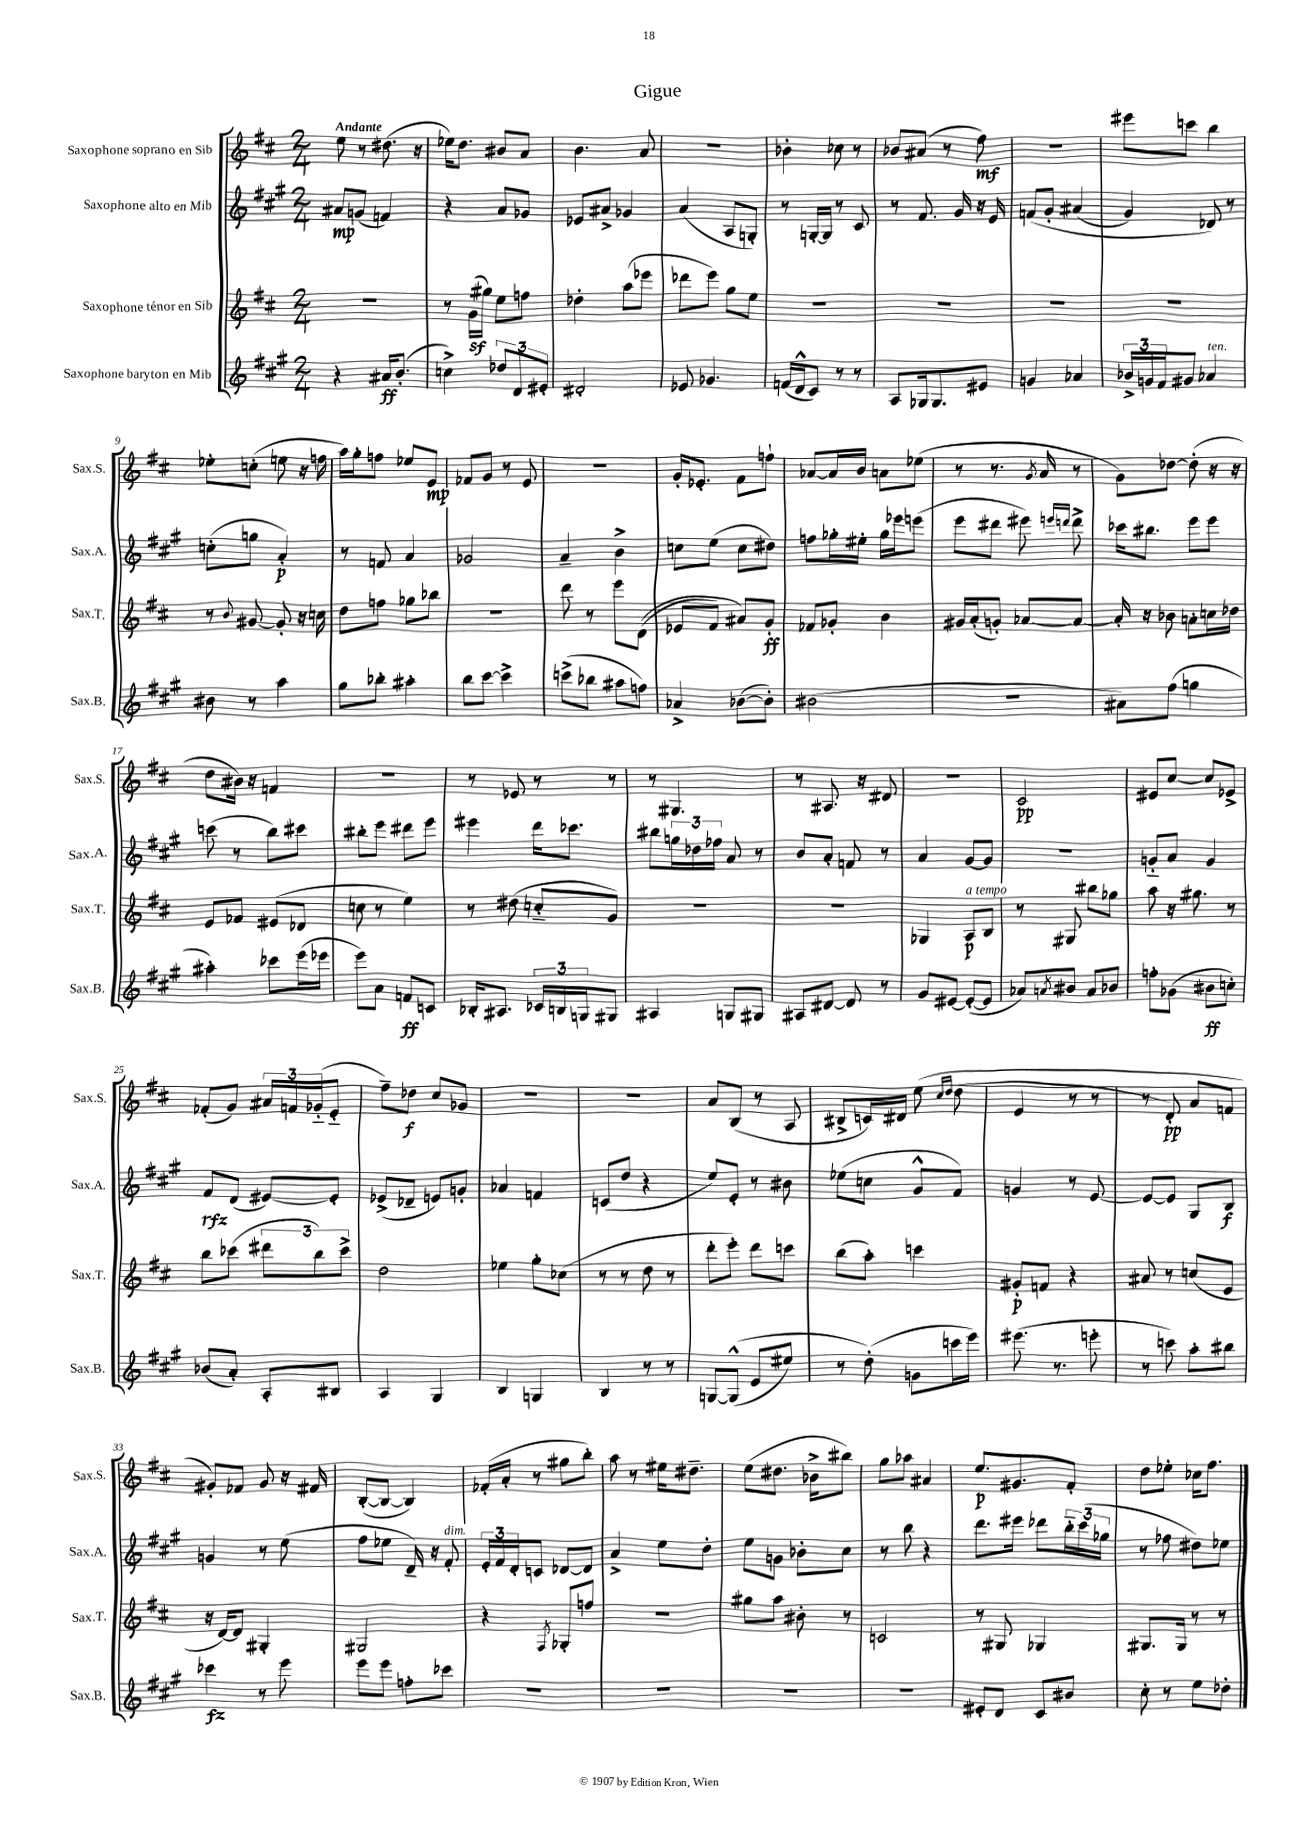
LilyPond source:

\header { title = "Gigue" }
<<
\new StaffGroup <<
\new Staff = "s0" \with { instrumentName = "Saxophone soprano en Sib" shortInstrumentName = "Sax.S." } {
    \clef treble \key d \major \numericTimeSignature \time 2/4 \tempo "Andante"
    e''8 r8 dis''8.( r16 |
    ees''16) d''8. bis'8 a'8 |
    b'4. a'8 |
    r2 |
    bes'4-. ces''8 r8 |
    bes'8 ais'8( r8 fis''8\mf) |
    r2 |
    eis'''8 c'''8 b''4 |
    ees''8-. c''8-.( e''8 r16 f''16 |
    a''16) g''16-. f''8 ees''8 e'8\mp |
    fes'8 g'8 r8 e'8 |
    r2 |
    g'16-. ees'8.-. fis'8 f''8-! |
    aes'8~ aes'16 b'16 a'8 ees''8( |
    r8 r8. \acciaccatura { g'8 } a'16 r8 |
    g'8) des''8~ des''8-.( r16 r16 |
    d''8 bis'16) r16 f'4 |
    R2 |
    r8 ees'8 r8 r8 |
    r8 gis4. |
    r8 ais8. r16 dis'8 |
    R2 |
    cis'2\pp |
    eis'8 cis''8~ cis''8 ees'8-> |
    fes'8-.( g'8) \tuplet 3/2 { ais'16 f'16 ges'16-_( } e'8-_ |
    fis''8--) des''8\f cis''8 ges'8 |
    r2 |
    R2 |
    a'8 b8( r8 a8 |
    bis8-> c'16) dis'16 e''8\( \grace { cis''16 d''16 } d''8( |
    e'4 r8 r8 |
    r8 d'8-.\pp) a'8 f'8 |
    gis'8-.\) fes'8 gis'8 r16 fis'16 |
    b8~-.( b8~ b4) |
    fes'16-.( a'16-. r8 gis''8 b''8-.) |
    a''8 r8 eis''16 dis''8.-- |
    e''8( dis''8. bes'16-> bis''8) |
    g''8 aes''8 ais'4 |
    e''8.\p gis'8. fis'8-. |
    d''8 ees''8-. ces''16 fis''8. \bar "|." |
}
\new Staff = "s1" \with { instrumentName = "Saxophone alto en Mib" shortInstrumentName = "Sax.A." } {
    \clef treble \key a \major \numericTimeSignature \time 2/4
    ais'8\mp g'8( f'4) |
    r4 a'8 ges'8 |
    ees'8 ais'8-> ges'4 |
    a'4( a8 g8-.) |
    r8 g16~-. g16 r8 cis'8 |
    r8 fis'8. gis'16 r16 e'16 |
    f'8\( gis'8-. ais'4( |
    gis'4) des'8\) r8 |
    c''8-.( g''8 a'4-.\p) |
    r8 f'8 a'4 |
    ges'2 |
    a'4-- b'4-> |
    c''8 e''8( c''8 dis''8) |
    f''8 ges''16-. eis''16-. ges''16 ees'''16 e'''8( |
    e'''8 dis'''8 eis'''8) \grace { e'''16 d'''16 } d'''8-> |
    ces'''16 bis''8. e'''8 e'''8 |
    c'''8( r8 b''8) cis'''8 |
    bis''8-. e'''8 dis'''8 e'''8 |
    eis'''4 d'''16 ces'''8. |
    bis''8 \tuplet 3/2 { g''16 des''16 fes''16 } a'8 r8 |
    b'8 a'8-. f'8 r8 |
    a'4 gis'8~ gis'8 |
    R2 |
    g'8-_ a'8 g'4 |
    fis'8\rfz d'8( eis'8~) eis'8-. |
    ees'8->( des'8-- e'8) g'8-. |
    aes'4 f'4 |
    c'8( d''8 r4 |
    e''8) e'8-. r8 bis'8 |
    ees''8( c''8 gis'8-^ fis'8) |
    g'4 r8 e'8~ |
    e'8~ e'8 gis8 b8\f |
    g'4 r8 e''8( |
    fis''8 ees''8 d'16--) r16 fis'8-.^\markup { \italic "dim." } |
    \tuplet 3/2 { e'16-. fis'16 d'16-. } c'8 des'8~ des'8 |
    a'4-> e''8 d''8-. |
    e''8 g'8 bes'8-. cis''8 |
    r8 b''8 r4 |
    d'''8. eis'''16 des'''8 \tuplet 3/2 { b''16-_ cis'''16( ges''16 } |
    r8 fes''8 dis''8) ees''8 \bar "|." |
}
\new Staff = "s2" \with { instrumentName = "Saxophone ténor en Sib" shortInstrumentName = "Sax.T." } {
    \clef treble \key d \major \numericTimeSignature \time 2/4
    R2 |
    r8 g'16\sf( gis''16) e''8 f''8 |
    des''4-. a''8( ees'''8 |
    des'''8 e'''8) g''8 e''8 |
    R2 |
    R2 |
    R2 |
    R2 |
    r8 \appoggiatura { b'8 } gis'8~ gis'8-. r16 c''16 |
    d''8 f''8 ges''8 bes''8 |
    R2 |
    d'''8 r8 e'''8 d'8(\( |
    ees'8 fis'8) ais'8\) g'8-.\ff |
    fes'8 ges'8-. b'4 |
    gis'16 a'16-.( g'8-.) aes'8~ aes'8~ |
    aes'16-. r16 bes'8 a'8-. c''16 des''16 |
    e'8 fes'8 eis'8( des'8 |
    c''8 r8 e''4) |
    r8 dis''8( c''8-_ g'8) |
    R2 |
    R2 |
    ges4 a8\p^\markup { \italic "a tempo" } b8 |
    r8 gis8 bis''8 ges''8 |
    a''8 r16 gis''8. r8 |
    b''8 ces'''8( \tuplet 3/2 { dis'''8 b''8) ces'''8-> } |
    d''2 |
    ees''4 g''8-. ces''8( |
    r8 r8 d''8 r8 |
    d'''8-. e'''8-.) d'''8 c'''8 |
    b''8( a''8-.) c'''4 |
    gis'8-.\p f'8 r4 |
    ais'8 r8 c''8( e'8 |
    r16 d'16~) d'8 gis4-. |
    gis2 |
    r4 \acciaccatura { fis8 } ges8-. f''8 |
    R2 |
    gis''8 a''8 bis'8-. r8 |
    c'2 |
    r8 gis8 ges4 |
    gis8. gis16 r8 r8 \bar "|." |
}
\new Staff = "s3" \with { instrumentName = "Saxophone baryton en Mib" shortInstrumentName = "Sax.B." } {
    \clef treble \key a \major \numericTimeSignature \time 2/4
    r4 ais'16\ff b'8.-.( |
    c''4->) \tuplet 3/2 { des''8 d'8 eis'8-. } |
    dis'2-. |
    ees'8 ges'4. |
    f'16( d'16-^ cis'8) r8 r8 |
    a8 ges16 ges8. eis'8 |
    g'4 aes'4 |
    \tuplet 3/2 { bes'16-> g'16 fis'16 } gis'8 aes'4^\markup { \italic "ten." } |
    bis'8 r8 a''4 |
    gis''8 bes''8-. ais''4-. |
    b''8 cis'''8~ cis'''4-> |
    c'''8->( bes''8 ais''8 f''8) |
    aes'4-> bes'8~( bes'8-.) |
    bis'2( |
    R2 |
    ais'8) fis''8( g''4 |
    ais''4-.) ces'''8 e'''16( ees'''16 |
    e'''8) a'8 f'8\ff c'8 |
    bes16-. ais8. \tuplet 3/2 { ces'16 b16 g16 } gis8 |
    ais4 g8 gis8 |
    ais8 dis'8~ dis'8 r8 |
    gis'8 eis'8~ eis'8~-.( eis'8 |
    aes'8) \acciaccatura { a'8 } bis'8 a'8 bes'8 |
    f''8-. ges'8( bis'8\ff c''8-.) |
    bes'8( a'8-.) a8-. bis8 |
    a4 gis4 |
    b4 g4 |
    b4 r8 r8 |
    g8~ g8-^(\( e'8 eis''8) |
    r8 d''8-.(\) g'8 c'''16 e'''16) |
    eis'''8.( r8. e'''8-. |
    r8 c'''8) a''8-. bis''8 |
    ces'''4\fz r8 e'''8 |
    e'''8 e'''8 f''8-. ces'''8 |
    R2 |
    R2 |
    R2 |
    R2 |
    eis'8-. d'8 cis'8 bis'8 |
    cis''8-. r8 e''8 des''8-. \bar "|." |
}
>>
>>
